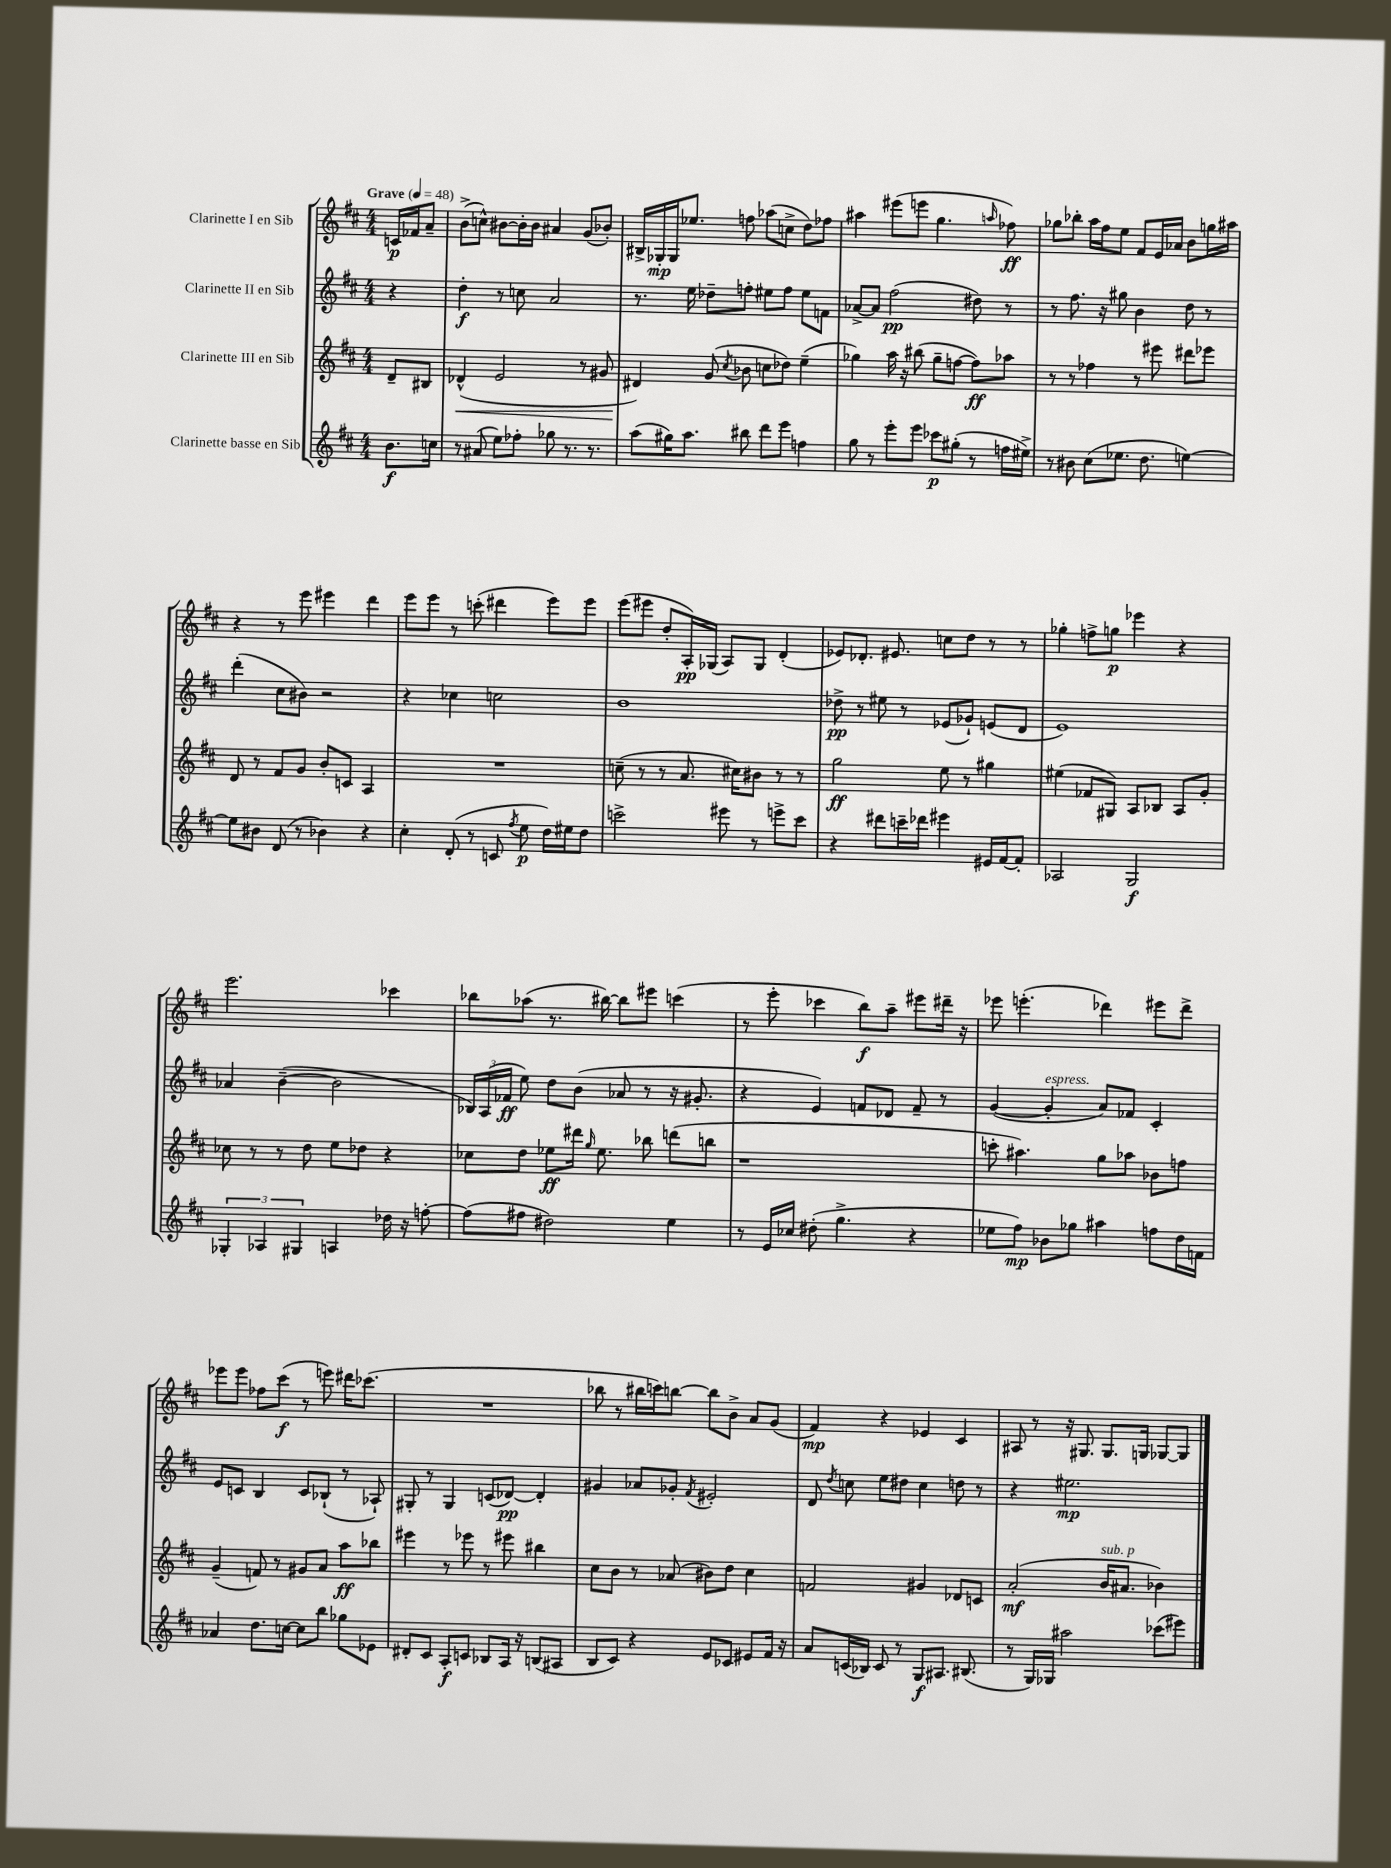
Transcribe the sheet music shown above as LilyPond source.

<<
\new StaffGroup <<
\new Staff = "s0" \with { instrumentName = "Clarinette I en Sib" } {
    \clef treble \key d \major \numericTimeSignature \time 4/4 \partial 4 \tempo "Grave" 4 = 48
    \autoBeamOff c'16[\p fes'16 a'8]-- |
    b'8[->( c''8]-^) bis'8[~ bis'16-. bis'16] ais'4 g'8[( bes'8]-.) |
    bis16[-> ges16-.\mp ges16 ees''8.] f''8 aes''8[( c''8]-> d''8[) fes''8] |
    ais''4 eis'''8[( e'''8] g''4. \grace { a''16 } fes''8\ff) |
    ges''8[ bes''8]-. a''16[ fis''16 e''8] fis'8[ e'16 aes'16] b'8[ g''16 ais''16] |
    r4 r8 e'''8 eis'''4 d'''4 |
    e'''8[ e'''8] r8 c'''8-.( dis'''4 e'''8[) e'''8] |
    e'''8[( eis'''8] d''8[-. a16-.\pp) ges16]( a8[) ges8] d'4-.( |
    ees'8[) des'8.]-. eis'8. c''8[ d''8] r8 r8 |
    ges''4-. f''8[-> g''8]\p ees'''4 r4 |
    e'''2. ces'''4 |
    bes''8[ aes''8]( r8. bis''16~) bis''8[ eis'''8] c'''4( |
    r8 e'''8-. ces'''4 b''8[\f) a''8]-- eis'''8[ dis'''16]-- r16 |
    ees'''8 e'''4.-.( des'''4) eis'''8[ des'''8]-> |
    ees'''8[ ees'''8] fes''8[ cis'''8]\f( r8 e'''8) dis'''16[ ces'''8.]( |
    R1 |
    bes''8 r8 bis''16[ c'''16) b''8]~ b''8[ b'8]-> a'8[ g'8]( |
    fis'4\mp) r4 ees'4 cis'4 |
    ais8 r8 r16 gis8. gis8.[ g16] ges8[~ ges8] \bar "|." |
}
\new Staff = "s1" \with { instrumentName = "Clarinette II en Sib" } {
    \clef treble \key d \major \numericTimeSignature \time 4/4 \partial 4
    \autoBeamOff r4 |
    d''4-.\f r8 c''8 a'2 |
    r8. e''16 des''8[-- f''8]-. eis''8[ f''8] eis''8[ f'8] |
    aes'8[~-> aes'8] fis''2\pp( dis''8) r8 |
    r8 fis''8. r16 gis''8 b'4 d''8 r8 |
    d'''4-.( cis''8[ bis'8]) r2 |
    r4 ces''4 c''2 |
    b'1 |
    des''8->\pp r8 eis''8 r8 ees'8[( ges'8]-!) e'8[( d'8] |
    e'1) |
    aes'4 b'4~--( b'2 |
    \tuplet 3/2 { bes16[) a16( fes'16]\ff } e''8) d''8[ b'8]( aes'8 r8 r16 gis'8.-. |
    r4 e'4) f'8[ des'8] f'8-- r8 |
    g'4~( g'4-.^\markup { \italic "espress." } a'8[) fes'8] cis'4-. |
    e'8[ c'8] b4 c'8[ bes8]-!( r8 aes8-!) |
    gis8-. r8 gis4 c'8[( des'8]~\pp) des'4-. |
    gis'4 aes'8[ ges'8]-. \acciaccatura { fis'8 } eis'2-. |
    d'8 \acciaccatura { d''8 } c''8 e''8[ dis''8] c''4 d''8 r8 |
    r4 eis''2.\mp \bar "|." |
}
\new Staff = "s2" \with { instrumentName = "Clarinette III en Sib" } {
    \clef treble \key d \major \numericTimeSignature \time 4/4 \partial 4
    \autoBeamOff d'8[-- bis8] |
    des'4-^\<( e'2 r8 gis'8 |
    dis'4\!) g'8( \acciaccatura { cis''8 } bes'8 c''8[ des''8]) e''4--( |
    ges''4) a''16 r16 bis''8( ges''8[-- f''8]~ f''8[\ff) aes''8] |
    r8 r8 fes''4 r8 eis'''8 dis'''8[ ees'''8] |
    d'8 r8 fis'8[ g'8] b'8[-. c'8] a4 |
    R1 |
    c''8--( r8 r8 a'8. cis''16[) bis'8] r8 r8 |
    g''2\ff e''8 r8 gis''4 |
    eis''4( fes'8[ gis8]) a8[ bes8] a8[ g'8]-. |
    ces''8 r8 r8 d''8 e''8[ des''8] r4 |
    ces''8[ d''8] ees''8[\ff dis'''16] \grace { g''16 } ees''8. bes''8 d'''8[( b''8] |
    r1 |
    c'''8-. ais''4.) g''8[ aes''8] bes'8[ f''8] |
    g'4--( f'8) r8 gis'8[ a'8] a''8[\ff bes''8] |
    eis'''4 r8 ees'''8 r8 eis'''8 bis''4 |
    cis''8[ b'8] r8 aes'8( bis'8[) d''8] cis''4 |
    f'2 gis'4 des'8[ c'8] |
    a'2-.\mf( b'16[^\markup { \italic "sub. p" } ais'8.] bes'4) \bar "|." |
}
\new Staff = "s3" \with { instrumentName = "Clarinette basse en Sib" } {
    \clef treble \key d \major \numericTimeSignature \time 4/4 \partial 4
    \autoBeamOff b'8.[\f c''16] |
    r8 ais'8( e''8[) fes''8]-. ges''8 r8. r8. |
    a''8[( gis''16) a''8.] bis''8 d'''8[ e'''8] f''4 |
    g''8 r8 e'''8[-. e'''8] ces'''8[\p gis''8]-.( r8 f''16[ eis''16]->) |
    r8 bis'8 cis''8[( ees''8.] d''8. e''4~) |
    e''8[ bis'8] d'8( r8 bes'4) r4 |
    cis''4-. d'8-.( r8 c'8 \acciaccatura { fis''8 } e''8\p d''16[) eis''16 d''8] |
    c'''2-> eis'''8 r8 e'''8[-> c'''8] |
    r4 dis'''8[ c'''16-- des'''16] eis'''4 eis'16[ fis'16~ fis'8]-. |
    aes2 g2\f |
    \tuplet 3/2 { ges4-. aes4 gis4 } a4 des''16 r16 f''8~-. |
    f''8[( fis''8] dis''2) e''4 |
    r8 e'16[ ces''16] dis''8-.( g''4.-> r4 |
    ees''8[ fis''8]\mp) bes'8[ ges''8] ais''4 f''8[ d''16 f'16] |
    aes'4 d''8.[ c''16]~ c''8[ b''8] ges''8[ ees'8] |
    dis'8[-. cis'8] a8[-.\f c'8] bes8[ a16] r16 b8[( ais8] |
    b8[ cis'8]) r4 e'8[ ces'8] eis'8[ fis'16] r16 |
    a'8[ c'16( bes16]) c'8 r8 g8[\f ais8.] bis8.( |
    r8 g16[) ges16] ais''2 ces'''8[( eis'''8]) \bar "|." |
}
>>
>>
\layout { \context { \Score \remove "Bar_number_engraver" } }
